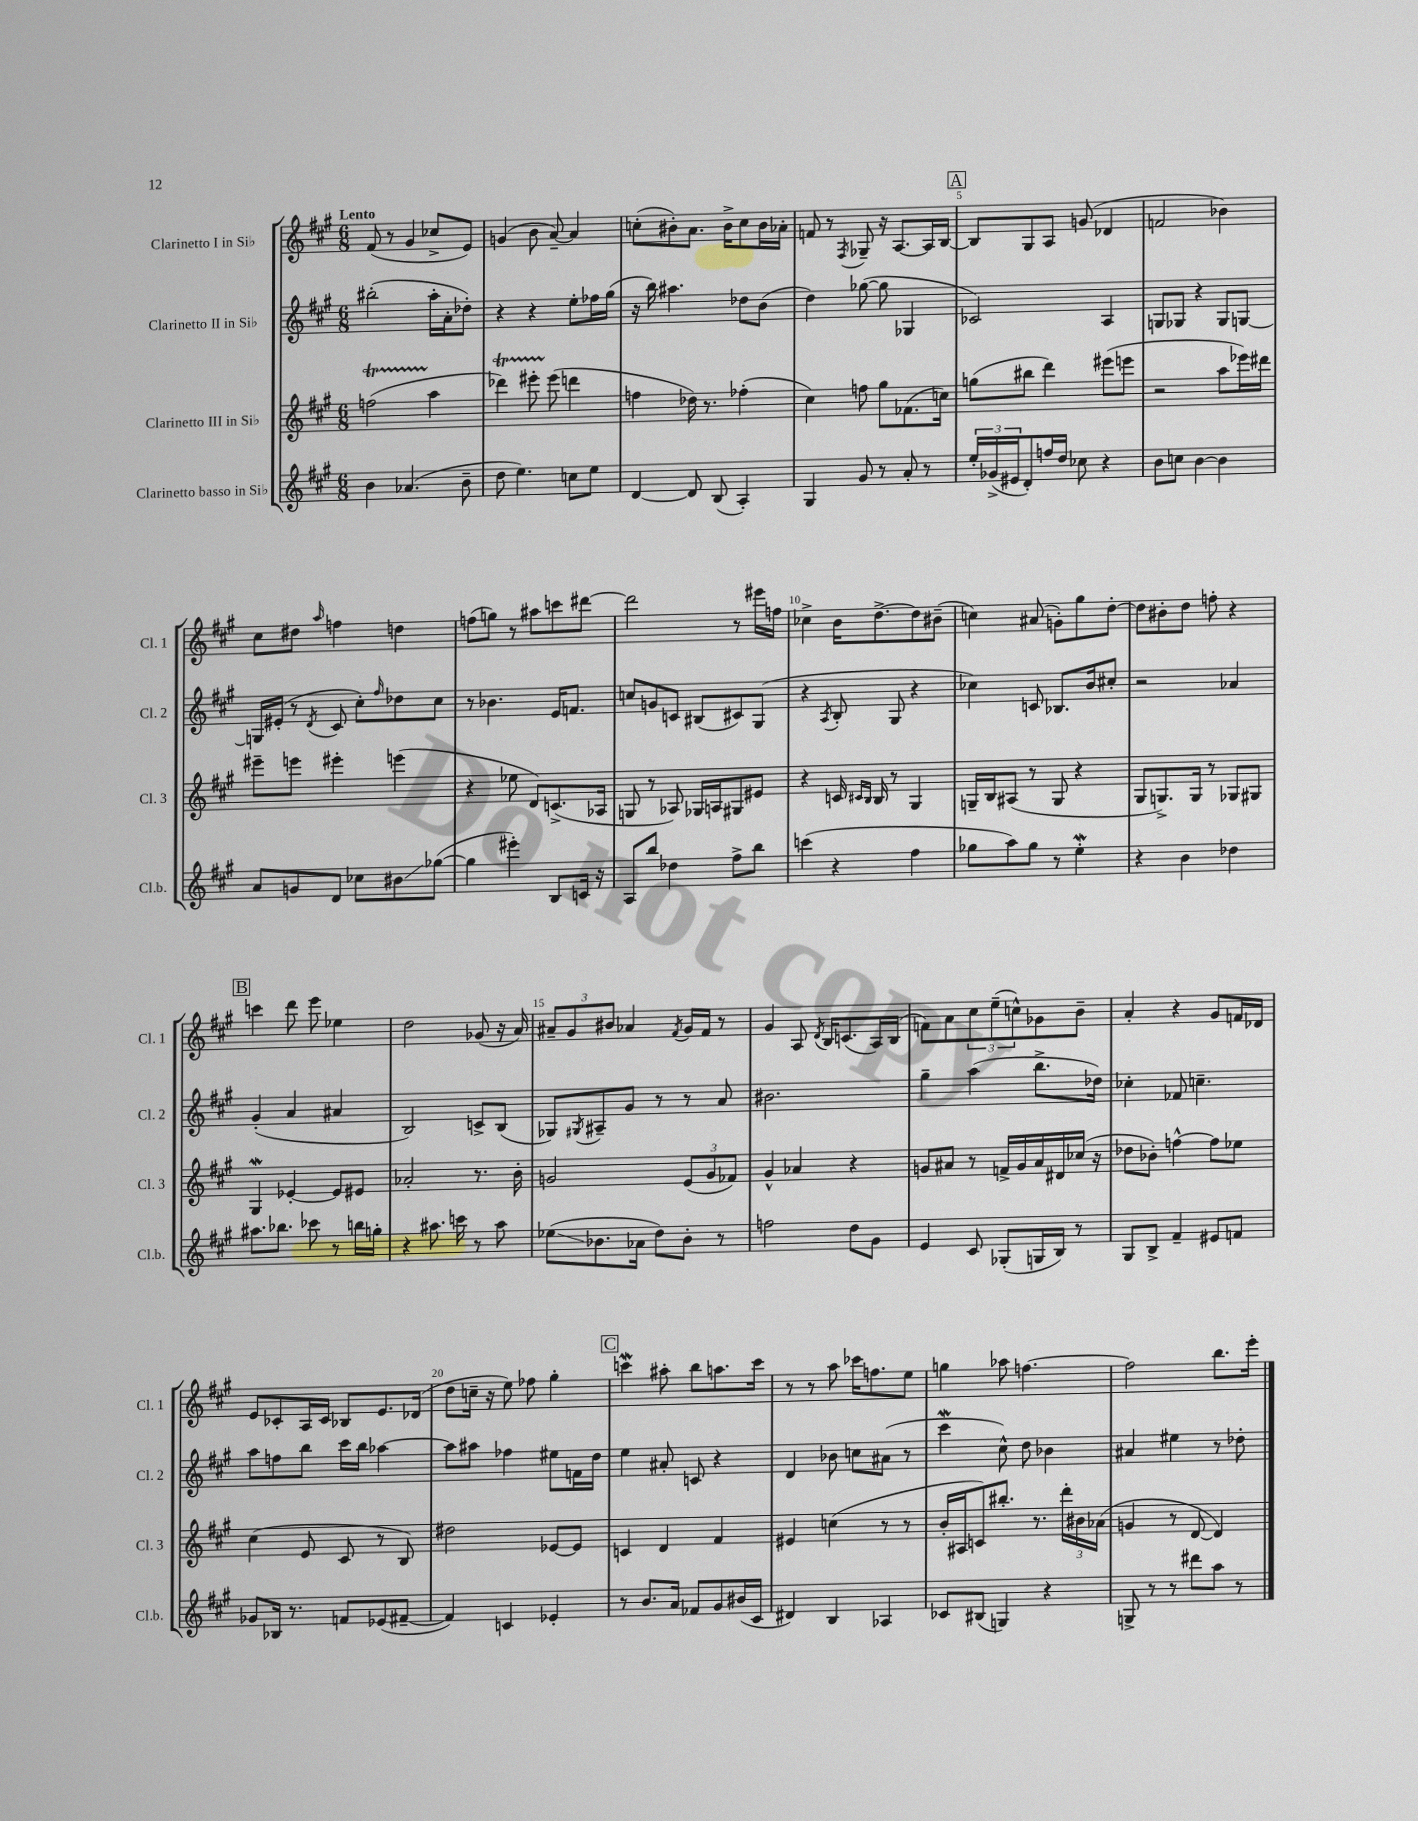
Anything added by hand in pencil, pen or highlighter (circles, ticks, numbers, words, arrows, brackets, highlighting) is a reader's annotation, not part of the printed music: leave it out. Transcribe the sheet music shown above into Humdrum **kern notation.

**kern	**kern	**kern	**kern
*staff4	*staff3	*staff2	*staff1
*clefG2	*clefG2	*clefG2	*clefG2
*k[f#c#g#]	*k[f#c#g#]	*k[f#c#g#]	*k[f#c#g#]
*M6/8	*M6/8	*M6/8	*M6/8
4b	(2ff	(2bb#'	(8f#
.	.	.	8r
(4.a-	.	.	4g#
.	4aa	16aa'	8cc-^
.	.	16a'	.
8b~	.	8dd-')	8e)
=	=	=	=
8dd	4ddd-)	4r	(4g
4.ee)	.	.	.
.	8eee#'	4r	8b
.	(8eee#	.	[8a~)
8cc	4ddd	8ee'	4a]
8ee	.	16ff-	.
.	.	(16gg#	.
=	=	=	=
[4d	4ff	16r	(8cc'
.	.	16bb)	.
.	.	4.aa#	8b#')
8d]	16dd-)	.	8.a
.	8.r	.	.
(8B	.	.	.
.	.	.	16b#^
4A')	(4ff-'	8dd-	8cc
.	.	(8b	16b#
.	.	.	16a-'
=	=	=	=
4G#	4cc#)	4dd)	8f
.	.	.	8r
.	.	.	8qF#
8g#	8ff	([8gg-	8G-~
8r	8gg#	8gg-]	16r
.	.	.	[8.A
8a'	(8.f-	4G-	.
8r	.	.	16A]
.	16cc)	.	[16B
=	=	=	=
24ee'	(8gg	2c-)	8B]
(24g-^	.	.	.
24e#	.	.	.
8d')	8bb#	.	8G#
16ff	4ddd)	.	8A
16dd	.	.	.
8cc-	.	.	(8g
4r	(8eee#	4A	4d-
.	8eee	.	.
=	=	=	=
8b	2r	8G	2f
8cc	.	8G-	.
[4b	.	4r	.
4b]	8aa	8G-	4b-)
.	16eee-)	[8G	.
.	16ddd#	.	.
=	=	=	=
8a	8eee#~	16G]	8cc#
.	.	(16e#'	.
8g	8eee	8r	8dd#
.	.	8qd	16qqaa
8d	4eee#'	8c#	4ff
8cc-	.	8cc#')	.
.	.	16qqff#	.
8b#	(4eee	8dd-	4dd
([8gg-	.	8cc#	.
=	=	=	=
4gg-]	4r	8r	(8ff
.	.	4.b-	8gg)
4eee#')	8ee-	.	8r
.	8d)	.	8aa#
8B	(8.c^	16e	8ccc
.	.	8.f	.
16c	.	.	[8ddd#
16r	16A-	.	.
=	=	=	=
8A	8G	8cc	2ddd#]
8bb	8r	8g	.
4dd-	8A-)	8c	.
.	16G-	(8B#	.
.	16A	.	.
8ff#^	8G#	8c#)	8r
8bb	8e#	(8G#	16eee#
.	.	.	16ff
=	=	=	=
(4ccc	4r	4r	4cc-^
.	.	8qA	.
4r	16c	8B'	16b
.	16qqc#	.	.
.	16qqB	.	.
.	16B	.	[8.dd^
.	8r	8G#	.
4ff#	4G#	4r	8dd]
.	.	.	(8b#~
=	=	=	=
8gg-	16G~	4cc-)	4cc)
.	16B	.	.
8aa)	(8A#	.	.
8gg-	8r	8c	(8a#
8r	8G	8.B-	8g')
4ee'	4r	.	8gg#
.	.	16b	.
.	.	8cc#'	[8dd'
=	=	=	=
4r	8G#	2r	8dd]
.	8.G^)	.	8b#'
4b	.	.	8dd
.	16G	.	.
.	8r	.	8ff'
4dd-	8G-	4a-	4r
.	8G#	.	.
=	=	=	=
8.aa#	4G#	(4g#'	4ccc
8.bb-	.	.	.
.	[4e-'	4a	8ddd
8ccc-	.	.	8eee
8r	8e-]	4a#	4ee-
16bb	8e#	.	.
16gg'	.	.	.
=	=	=	=
4r	2a-'	2B)	2dd
8.aa#	.	.	.
16ccc	.	.	.
8r	8.r	8c^	(8g-
8aa#	.	(8B	16r
.	16b'	.	16a)
=	=	=	=
(8ee-	2g	8G-)	12a#~
.	.	.	12g#
.	.	8qG#	.
8.b-	.	8A#~	.
.	.	.	12b#
.	.	8g#	4a-
16a-	.	.	.
8dd)	.	8r	.
.	.	.	8qf#
8b-'	(12e	8r	16g#
.	.	.	16f#
.	12g	.	.
8r	.	8a	8r
.	12f-)	.	.
=	=	=	=
2ff	4g#^^	2.b#	4g#
.	4a-	.	8A
.	.	.	8qd
.	.	.	16B
.	.	.	(8.c
8dd	4r	.	.
8g#	.	.	16A)
.	.	.	(16B
=	=	=	=
4e	8g	4gg#~	8f)
.	8a#	.	8a
8c#	8r	(4aa	12cc#
.	.	.	(12ee~
(8G-'	16f^	.	.
.	.	.	12cc^^)
.	16g	.	.
16G	16a#	8.bb^	8g-
16B)	16d#	.	.
8r	(16cc-	.	8b~
.	16r	16dd-)	.
=	=	=	=
8G#	8dd-	4cc-'	4a'
8B^	8b-')	.	.
4f#~	[4ff^^	8f-	4r
.	.	4.cc~	.
8e#	8ff]	.	8g#
8f	8ee-	.	16f
.	.	.	16d-
=	=	=	=
8g-	(4cc#	8aa	8e
16B-	.	8ff	8c-'
8.r	.	.	.
.	8e	8bb	16A
.	.	.	16c-
8f	8c#	16ccc#	8B-
.	.	16bb	.
(8e-	8r	[4aa-	8.e
[8f#~	8B)	.	.
.	.	.	(16d-
=	=	=	=
4f#])	2dd#	8aa-]	8dd
.	.	8aa#	16cc~
.	.	.	16r
4c	.	4ff-	8ee)
.	.	.	8ff-
4e-'	[8e-	8ee#	4gg#'
.	8e-]	16f	.
.	.	16dd	.
=	=	=	=
8r	4c	4ee	4ccc
8.b	.	.	.
.	4d	8a#'	8aa#'
16a	.	.	.
8f-	.	8c	8bb
8g#	4f#	4r	8.aa
(16b#	.	.	.
16c#	.	.	16ccc
=	=	=	=
4d#)	4e#	4d	8r
.	.	.	8r
4B	(4cc	8b-	8aa
.	.	8cc	16ccc-
.	.	.	8.ff
4A-	8r	(8a#	.
.	8r	8r	8ee
=	=	=	=
8c-	16b'	4ccc#	4gg
.	16A#	.	.
(8B#	8c)	.	.
4G)	8.bb#'	8cc#^^)	8aa-
.	.	8dd	[4.ff
.	8.r	.	.
4r	.	4b-	.
.	24ddd'	.	.
.	24b#	.	.
.	(24a-	.	.
=	=	=	=
8G^	4g	4a#	2ff]
8r	.	.	.
8r	8r	4ee#	.
8ddd#	[8d	.	.
8aa	4d])	8r	8.bb
8r	.	8dd-'	.
.	.	.	16eee'
==	==	==	==
*-	*-	*-	*-
